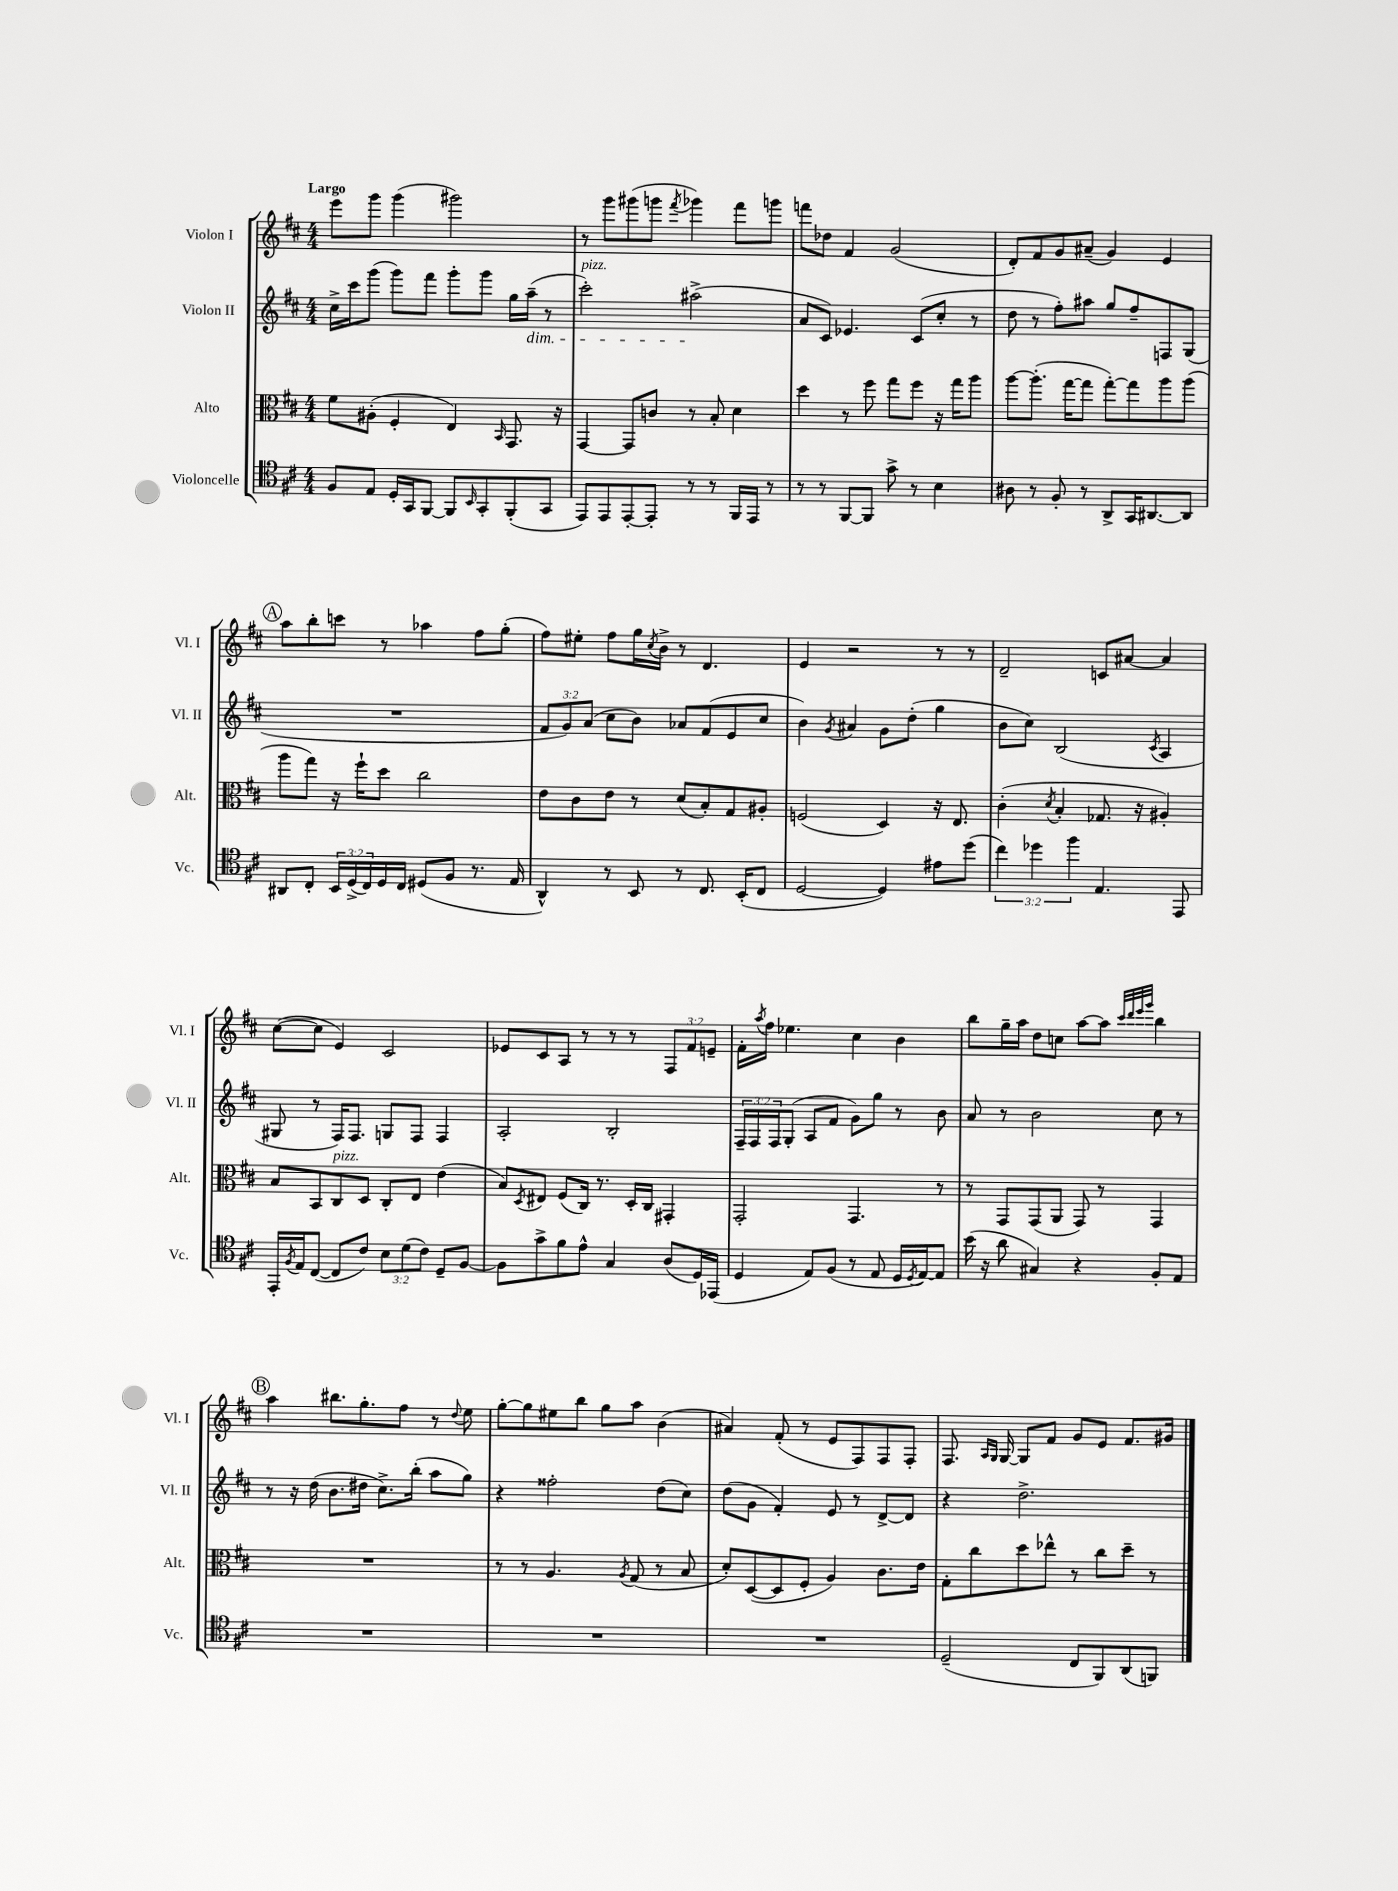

**kern	**kern	**kern	**kern
*part4	*part3	*part2	*part1
*staff4	*staff3	*staff2	*staff1
*I"Violoncelle	*I"Alto	*I"Violon II	*I"Violon I
*I'Vc.	*I'Alt.	*I'Vl. II	*I'Vl. I
*clefC4	*clefC3	*clefG2	*clefG2
*k[f#c#]	*k[f#c#]	*k[f#c#]	*k[f#c#]
*M4/4	*M4/4	*M4/4	*M4/4
=1	=1	=1	=1
!	!	!	!LO:TX:a:B:t=Largo
8F#/L	8f#\L	16cc#^\LL	8eee\L
.	.	16ccc#\J	.
8E/J	(8A#X'\J	(8ggg\J	8ggg\J
16D'/LL	4F#'/	8ggg\L)	(4ggg\
16GG/J	.	.	.
[8FF#/J	.	8fff#\J	.
8FF#/L]	4E/)	8ggg'\L	2ggg#X\)
16qqBB/	.	.	.
8GG'/	.	8ggg\J	.
.	16qqBB/	.	.
(8FF#'/	8.GG/	16gg\LL	.
!	!	!LO:TX:b:i:t=dim.	!
.	.	(16aa~\JJ	.
8GG/J	.	8r	.
.	16r	.	.
=2	=2	=2	=2
!	!	!LO:TX:a:i:t=pizz.	!
8EE/L)	[4GG/	2ccc#'\)	8r
8EE/	.	.	8ggg\L
[8EE'/	8GG/L]	.	(8ggg#X\
8EE'/J]	8cn/J	.	8gggn\J
.	.	.	8qfff#/
8r	8r	(2aa#X^\	4ggg-X\)
8r	8B'/	.	.
16FF#/LL	4d\	.	8fff#\L
16EE/JJ	.	.	.
8r	.	.	8gggn\J
=3	=3	=3	=3
8r	4dd\	8a/L	8fffn\L
8r	.	8c#/J)	8dd-X\J
[8FF#/L	8r	4.e-X/	4f#/
8FF#/J]	8ff#\	.	.
8g^\	8gg\L	.	(2g/
8r	8ff#\J	(8c#/L	.
4B\	16r	8cc#'/J	.
.	16gg\KL	.	.
.	8aa\J	8r	.
=4	=4	=4	=4
8A#X\	[8aa\L	8dd\	8d'/L)
8r	(8.aa'\J]	8r	8f#/
8F#'/	.	8ff#'\L)	8g/
.	[16gg\KL	.	.
8r	8gg\J]	8aa#X\J	(8a#X~/J
8AA^/L	[8gg'\L)	8gg/L	4g/)
16GG/K	8gg\]	8ff#~/	.
[8.AA#X/	.	.	.
.	8aa\	8Fn/	4e/
8AA#/J]	(8aa\J	(8G/J	.
!!LO:LB:g=z
!!LO:REH:place=s1:t=A
=5	=5	=5	=5
8AA#X/L	8aa\L	1r	8aa\L
8C#'/J	8gg\J)	.	8bb'\
24BB/LL	16r	.	8cccn\J
(24D^/	.	.	.
.	16ff#`\KL	.	.
24C#/)	.	.	.
16D/	8dd\J	.	8r
16C#/JJ	.	.	.
(8D#X/L	2cc#\	.	4aa-X\
8F#/J	.	.	.
8.r	.	.	8ff#\L
.	.	.	(8gg'\J
16E/	.	.	.
=6	=6	=6	=6
4AA^^/)	8e\L	12f#/L	8ff#\L)
.	.	12g/)	.
.	8c#\	.	8ee#X'\J
.	.	(12a/J	.
8r	8e\J	8cc#\L	8ff#\L
8BB/	8r	8b\J)	16gg\L
.	.	.	8qcc#/
.	.	.	16b^\JJ
8r	(8d/L	8a-X/L	8r
8.C#/	8B'/)	(8f#/	4.d/
.	8G/	8e/	.
(16BB'/KL	.	.	.
8C#/J	8A#X'/J	8cc#/J	.
=7	=7	=7	=7
[2D/	(2Fn/	4b\)	4e/
.	.	8qg/	.
.	.	4a#X/	2r
4D/])	4D/)	8g\L	.
.	.	(8dd'\J	.
8e#X\L	16r	4gg\	8r
.	8.E/	.	.
(8dd\J	.	.	8r
=8	=8	=8	=8
6cc#\)	(4c#'\	8b\L	2d~/
.	.	8cc#\J)	.
6dd-X\	.	.	.
.	8qd/	.	.
.	4B'/	(2B/	.
6ff#\	.	.	.
4.E/	8.G-X/	.	8cn/L
.	.	.	[8a#X/J
.	16r	.	.
.	.	8qc#/	.
.	4A#X'/)	4A/	4a#/]
8EE/	.	.	.
!!LO:LB:g=z
=9	=9	=9	=9
16EE'/LL	8B/L	8G#X/	([8cc#\L
8qF#/	.	.	.
16E/J	.	.	.
([8C#/J	8BB/	8r	8cc#\J]
!	!LO:TX:a:i:t=pizz.	!	!
8C#/L]	8C#/	16F#/KL)	4e/)
.	.	8.F#/J	.
8c#/J)	8D/J	.	.
12B\L	8C#'/L	8Gn/L	2c#/
(12d\	.	.	.
.	8E/J	8F#/J	.
12c#\J)	.	.	.
8D~/L	(4e\	4F#/	.
[8F#/J	.	.	.
=10	=10	=10	=10
8F#\L]	8B/L)	2A'/	8e-X/L
.	8qD/	.	.
8g^\	8E#X/J	.	8c#/
8f#\	(8F#/L	.	8A/J
8e^^\J	16C#/Jk)	.	8r
.	8.r	.	.
4G/	.	2B'/	8r
.	16D'/LL	.	8r
.	16C#/JJ	.	.
(8A/L	4GG#X'/	.	12F#/L
.	.	.	12f#/
16D/L)	.	.	.
.	.	.	12en~/J
(16EE-X/JJ	.	.	.
=11	=11	=11	=11
4D/	2GG'/	24F#~/LL	16f#'\LL
.	.	24F#/	.
.	.	.	8qaa/
.	.	.	16ff#\JJ
.	.	24F#/J	.
.	.	(8G'/J	4.ee-X\
8E/L)	.	8A/L	.
(8F#/J	.	8f#/J	.
8r	4.GG/	8g\L)	4cc#\
8E/	.	8gg\J	.
16D/LL	.	8r	4b\
8qD/	.	.	.
[16E/J)	.	.	.
8E/J]	8r	8b\	.
=12	=12	=12	=12
(16b\	8r	8a/	8bb\L
16r	.	.	.
8a\	8GG/L	8r	16gg~\L
.	.	.	16aa\JJ
4G#X/)	(8GG/	2b\	8dd\L
.	8AA/J	.	8ccn\J
4r	8GG/)	.	[8aa\L
.	8r	.	8aa\J]
.	.	.	32qqccc#/LLL
.	.	.	32qqddd/
.	.	.	32qqeee/
.	.	.	32qqggg/JJJ
8F#'/L	4GG/	8cc#\	4bb\
8E/J	.	8r	.
!!LO:LB:g=z
!!LO:REH:place=s1:t=B
=13	=13	=13	=13
1r	1r	8r	4aa\
.	.	16r	.
.	.	(16dd\	.
.	.	8.b\L	8.bb#X\L
.	.	16dd#X\Jk	8.gg'\
.	.	8.cc#^\L)	.
.	.	.	8ff#\J
.	.	(16bb'\Jk	.
.	.	8aa\L	8r
.	.	.	8qqdd/
.	.	8gg\J)	8ee\
=14	=14	=14	=14
1r	8r	4r	[8gg'\L
.	8r	.	8gg\]
.	4.A/	2ff##X'\	8ee#X\
.	.	.	8bb\J
.	.	.	8gg\L
.	8qA/	.	.
.	(8G/	.	8aa\J
.	8r	(8dd\L	(4b\
.	8B/	8cc#\J)	.
=15	=15	=15	=15
1r	8d'/L)	(8dd\L	4a#X/)
.	([8D/	8g\J	.
.	8D/]	4f#'/)	(8f#'/
.	8F#'/J	.	8r
.	4A/)	8e/	8e/L
.	.	8r	8F#/)
.	8.c#\L	[8d^/L	8F#/
.	.	8d/J]	8F#'/J
.	16e\Jk	.	.
=16	=16	=16	=16
(2D~/	8G'\L	4r	8.F#/
.	8cc#\	.	.
.	.	.	16qqA/LL
.	.	.	16qqG/JJ
.	.	.	[16G/
.	8dd\	2.dd^\	8G/L]
.	8ee-X^^\J	.	8f#/J
8C#/L	8r	.	8g/L
8FF#/)	8cc#\L	.	8e/J
(8AA/	8dd~\J	.	8.f#/L
8FFn/J)	8r	.	.
.	.	.	16g#X/Jk
==	==	==	==
*-	*-	*-	*-
